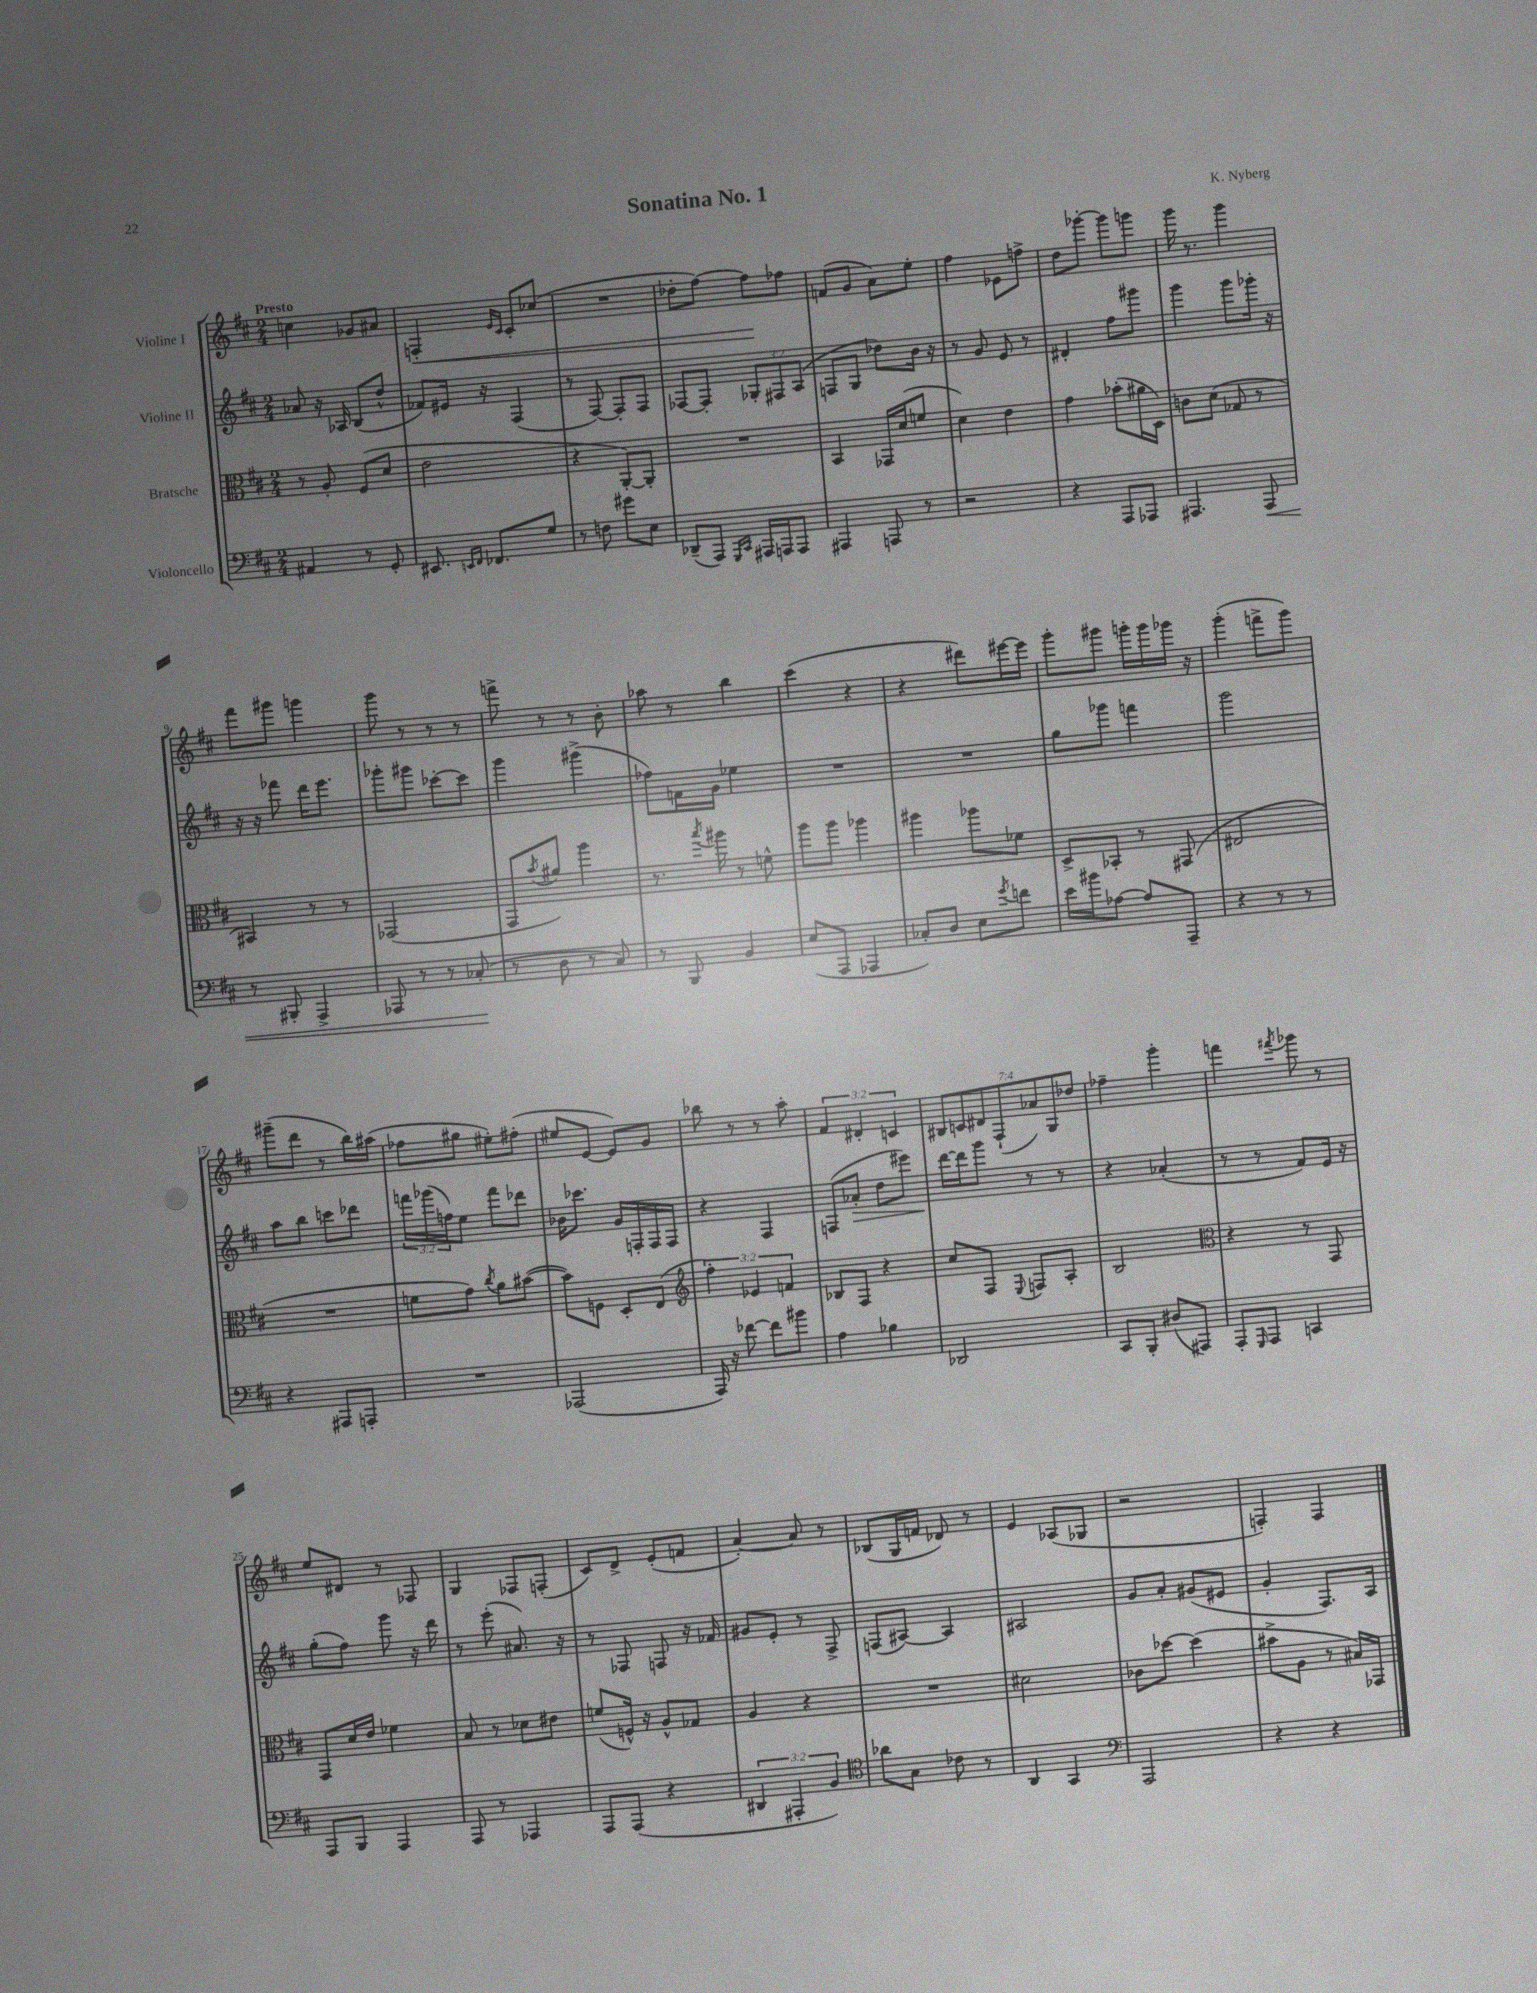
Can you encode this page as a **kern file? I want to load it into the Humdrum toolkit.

**kern	**dynam	**kern	**kern	**dynam	**kern	**dynam
*part4	*part4	*part3	*part2	*part2	*part1	*part1
*staff4	*staff4	*staff3	*staff2	*staff2	*staff1	*staff1
*I"Violoncello	*	*I"Bratsche	*I"Violine II	*	*I"Violine I	*
*clefF4	*	*clefC3	*clefG2	*	*clefG2	*
*k[f#c#]	*	*k[f#c#]	*k[f#c#]	*	*k[f#c#]	*
*M2/4	*	*M2/4	*M2/4	*	*M2/4	*
=1	=1	=1	=1	=1	=1	=1
!	!	!	!	!	!LO:TX:a:B:t=Presto	!
4AA#X/	.	8r	8a-X/	.	4ccn\	.
.	.	8A'/	16r	.	.	.
.	.	.	16A-X/	.	.	.
8r	.	(8F#/L	(8B/L	.	8g-X/L	.
8GG'/	.	8d/J	8dd^^/J	.	8a#X/J	.
=2	=2	=2	=2	=2	=2	=2
!	!	!	!	!	!	!LO:HP:b
8.EE#X/	.	2e\	8f-X/L)	.	4Fn'/	<
.	.	.	16e#X/Jk	.	.	.
16qqEEn/LL	.	.	.	.	.	.
16qqFF#/JJ	.	.	.	.	.	.
8.FF-X/L	.	.	16r	.	.	.
.	.	.	.	.	16qqe/LL	.
.	.	.	.	.	16qqc#/JJ	.
.	.	.	(4F#/	.	8c#'/L	.
8G/J	.	.	.	.	(8cc-X/J	.
=3	=3	=3	=3	=3	=3	=3
8r	.	4r	8r	.	2r	.
8Fn\	.	.	[8F#/)	.	.	.
8g#X\L	.	[8AA'/L)	8F#'/L]	.	.	.
8E\J	.	8AA'/J]	8F#/J	.	.	.
=4	=4	=4	=4	=4	=4	=4
(8DD-X~/L	.	2r	[8F-X/L	.	8dd-X'\L	.
8AAA/J)	.	.	8F-'/J]	.	[8ff#\J)	.
16qqGGG/LL	.	.	.	.	.	.
16qqCC#/JJ	.	.	.	.	.	.
16AAA#X/LL	.	.	12G-X'/L	.	8ff#\L]	.
16AAAn/J	.	.	.	.	.	.
.	.	.	12F#X/	.	.	.
8AAA/J	.	.	.	.	8ff-X\J	[
.	.	.	(12A/J	.	.	.
=5	=5	=5	=5	=5	=5	=5
4AAA#X/	.	4BB/	8Fn/L	.	(8fn/L	.
.	.	.	8G/J	.	8g/J	.
8AAAn/	.	16GG-X/LL	8dd-X\L)	.	8a\L)	.
.	.	(16d/J	.	.	.	.
8r	.	8fn/J	16b\Jk	.	8ee'\J	.
.	.	.	16r	.	.	.
=6	=6	=6	=6	=6	=6	=6
2r	.	4d\)	8r	.	4ff#\	.
.	.	.	8g/	.	.	.
.	.	4e\	8e/	.	8e-X\L	.
.	.	.	8r	.	8ffn^\J	.
=7	=7	=7	=7	=7	=7	=7
4r	.	4g\	4d#X'/	.	8dd\L	.
.	.	.	.	.	[8ggg-X'\J	.
8AAA/L	.	(8b-X'\L	8ff#\L	.	8ggg-\L]	.
8AAA-X/J	.	16a#X\L	8ggg#X\J	.	8gggn\J	.
.	.	16D\JJ)	.	.	.	.
=8	=8	=8	=8	=8	=8	=8
4.AAA#X/	.	8cn\L	4ggg\	.	16ggg\	.
.	.	.	.	.	8.r	.
.	.	(8d\J	.	.	.	.
.	.	8G-X/	8ggg\L	.	4ggg\	.
!	!LO:HP:b	!	!	!	!	!
8AAA#/	<	8r	16ggg-X'\Jk	.	.	.
.	.	.	16r	.	.	.
!!LO:LB:g=z
=9	=9	=9	=9	=9	=9	=9
8r	.	4BB#X/)	16r	.	8fff#\L	.
.	.	.	16r	.	.	.
8BBB#X'/	.	.	8fff-X\	.	8ggg#X\J	.
4AAA^/	.	8r	16ddd\KL	.	4gggn\	.
.	.	.	8.eee\J	.	.	.
.	.	8r	.	.	.	.
=10	=10	=10	=10	=10	=10	=10
8AAA-X/	.	(2GG-X/	8ggg-X'\L	.	8ggg\	.
8r	.	.	8ggg#X\J	.	8r	.
8r	.	.	[8ccc-X'\L	.	8r	.
(8C-X'/	.	.	8ccc-\J]	.	8r	.
.	[	.	.	.	.	.
=11	=11	=11	=11	=11	=11	=11
8r	.	8GG/L	4ggg\	.	8fffn^\	.
.	.	8qb/	.	.	.	.
8D\	.	8a#X/J)	.	.	8r	.
8r	.	4aa\	(4ggg#X^\	.	8r	.
8C#/)	.	.	.	.	8b'\	.
=12	=12	=12	=12	=12	=12	=12
8r	.	8.r	8ff-X\L)	.	8aa-X\	.
8BBB/	.	.	16fn\L	.	8r	.
.	.	8qbb/	.	.	.	.
.	.	16aa#X\	16g\JJ	.	.	.
4BB/	.	8r	4ee-X\	.	4bb\	.
.	.	8fn^^\	.	.	.	.
=13	=13	=13	=13	=13	=13	=13
(8E/L	.	8aa\L	2r	.	(4ccc#\	.
8AAA/J	.	8aa\J	.	.	.	.
4AAA-X/	.	4aa-X\	.	.	4r	.
=14	=14	=14	=14	=14	=14	=14
8C-X'/L)	.	4aa#X\	2r	.	4r	.
8D/J	.	.	.	.	.	.
8E\L	.	8aa-X\L	.	.	8ddd#X\L)	.
8qg/	.	.	.	.	.	.
8fn\J	.	8f-X\J	.	.	[16eee#X\L	.
.	.	.	.	.	16eee#\JJ]	.
=15	=15	=15	=15	=15	=15	=15
16e\LL	.	8D^/L	8gg\L	.	8ggg'\L	.
16b#X\J	.	.	.	.	.	.
[8A-X\J	.	8BB-X'/J	8ggg-X\J	.	8ggg#X\J	.
8A-/L]	.	8r	4fffn\	.	16gggn'\LL	.
.	.	.	.	.	16ggg\	.
8AAA~/J	.	(8GG#X/	.	.	16ggg-X\JJ	.
.	.	.	.	.	16r	.
=16	=16	=16	=16	=16	=16	=16
4r	.	2E#X/	2ggg\	.	(4ggg'\	.
8r	.	.	.	.	8fffn^\L	.
8r	.	.	.	.	8ggg\J)	.
!!LO:LB:g=z
=17	=17	=17	=17	=17	=17	=17
4r	.	2r	8aa\L	.	(8ggg#X~\L	.
.	.	.	8bb\J	.	8ddd\J	.
8AAA#X/L	.	.	8cccn\L	.	8r	.
8AAAn'/J	.	.	8ddd-X\J	.	16bb\LL)	.
.	.	.	.	.	(16aa#X\JJ	.
=18	=18	=18	=18	=18	=18	=18
2r	.	8fn\L	24fffn\LL	.	8ff-X\L	.
.	.	.	(24ggg-X\	.	.	.
.	.	.	24ffn\J)	.	.	.
.	.	8g\J)	8ee\J	.	8gg#X\J	.
.	.	8qcc#/	.	.	.	.
.	.	8a\L	8fff\L	.	8ee#X'\L)	.
.	.	([8b#X\J	8ddd-X\J	.	(8ff#X'\J	.
=19	=19	=19	=19	=19	=19	=19
(2AAA-X/	.	8b#\L])	16b-X\KL	.	8ee#X/L	.
.	.	.	8.ccc-X\J	.	.	.
.	.	8Fn\J	.	.	[8e/J	.
.	.	8D'/L	16g/LL	.	8e/L])	.
.	.	.	16Fn'/	.	.	.
.	.	(8E/J	16F/	.	8g/J	.
.	.	.	16F/JJ	.	.	.
=20	=20	=20	=20	=20	=20	=20
*	*	*clefG2	*	*	*	*
16AAA/)	.	6ff#'\)	4r	.	8bb-X\	.
16r	.	.	.	.	.	.
[8f-X\	.	.	.	.	8r	.
.	.	6e-X/	.	.	.	.
8f-\L]	.	.	4F#/	.	8r	.
.	.	6fn/	.	.	.	.
8b#X\J	.	.	.	.	8aa'\	.
=21	=21	=21	=21	=21	=21	=21
4A\	.	8B-X/L	(8Fn/L	.	6f#/	.
!	!	!	!	!LO:HP:b	!	!
.	.	8F#/J	8a-X'/J	>	.	.
.	.	.	.	.	6d#X'/	.
4B-X\	.	4r	8dd\L	.	.	.
.	.	.	.	.	6cn/	.
.	.	.	8eee#X\J)	.	.	.
=22	=22	=22	=22	=22	=22	=22
2DD-X/	.	8cc#/L	[16ddd\LL	.	14B#X/L	.
.	.	.	16ddd\J]	]	.	.
.	.	.	.	.	14cn/	.
.	.	8F#/J	8ggg\J	.	.	.
.	.	.	.	.	14d#X/	.
.	.	.	.	.	(14F#`/	.
.	.	8qqE/	.	.	.	.
.	.	8Fn/L	8r	.	.	.
.	.	.	.	.	14a-X/)	.
.	.	.	.	.	14G/	.
.	.	8A'/J	8r	.	.	.
.	.	.	.	.	14dd-X/J	.
=23	=23	=23	=23	=23	=23	=23
8CC#/L	.	2B/	4r	.	4ff-X~\	.
8BBB'/J	.	.	.	.	.	.
(8D#X/L	.	.	(4a-X'/	.	4ggg'\	.
8AAA#X/J)	.	.	.	.	.	.
=24	=24	=24	=24	=24	=24	=24
*	*	*clefC3	*	*	*	*
8AAA'/L	.	4r	8r	.	4fffn\	.
16qqGGG/	.	.	.	.	.	.
8AAA/J	.	.	8r	.	.	.
.	.	.	.	.	8qfff#X/	.
4CCn/	.	8r	8f#/L)	.	8ggg-X\	.
.	.	8GG/	16e/Jk	.	8r	.
.	.	.	16r	.	.	.
!!LO:LB:g=z
=25	=25	=25	=25	=25	=25	=25
8AAA/L	.	8GG/L	(8gg'\L	.	8ee/L	.
8BBB/J	.	16d/L	8ff#\J)	.	8d#X/J	.
.	.	16e/JJ	.	.	.	.
4AAA/	.	4f-X\	8ggg\	.	8r	.
.	.	.	16r	.	8F-X/	.
.	.	.	16ddd\	.	.	.
=26	=26	=26	=26	=26	=26	=26
8AAA/	.	8B/	8r	.	4G/	.
8r	.	8r	(8eee'\	.	.	.
4AAA-X/	.	8d-X\L	8.a#X/)	.	8F-X/L	.
.	.	8e#X\J	.	.	(8Fn'/J	.
.	.	.	16r	.	.	.
=27	=27	=27	=27	=27	=27	=27
8AAA/L	.	(8fn/L	8r	.	8c#/L)	.
(8AAA/J	.	16Fn^^/Jk)	8F-X/	.	8d^/J	.
.	.	16r	.	.	.	.
4r	.	8A^^/L	8Fn/	.	(8e'/L	.
.	.	8G-X/J	16r	.	8fn/J	.
.	.	.	16f-X/	.	.	.
=28	=28	=28	=28	=28	=28	=28
6DD#X/	.	4A/	8g#X/L	.	[4a'/)	.
.	.	.	8e'/J	.	.	.
6AAA#X'/	.	.	.	.	.	.
.	.	4r	8r	.	8a/]	.
6BB/)	.	.	.	.	.	.
.	.	.	8F#^/	.	8r	.
=29	=29	=29	=29	=29	=29	=29
*clefC4	*	*	*	*	*	*
8a-X\L	.	2r	(8Fn/L	.	(8B-X/L	.
8G\J	.	.	[8A#X/J)	.	16G/L	.
.	.	.	.	.	16fn/JJ	.
8c-X\	.	.	4A#/]	.	8d-X/)	.
8r	.	.	.	.	8r	.
=30	=30	=30	=30	=30	=30	=30
4AA/	.	2d#X\	2A#X/	.	4e/	.
4GG/	.	.	.	.	(8A-X/L	.
.	.	.	.	.	8G-X/J	.
=31	=31	=31	=31	=31	=31	=31
*clefF4	*	*	*	*	*	*
2AAA/	.	8c-X\L	8g/L	.	2r	.
.	.	[8dd-X\J	8a'/J	.	.	.
.	.	(4dd-\]	(8g#X/L	.	.	.
.	.	.	8e#X/J	.	.	.
=32	=32	=32	=32	=32	=32	=32
4r	.	8b#X^\L	4g'/	.	4Fn'/)	.
.	.	8A\J	.	.	.	.
4r	.	8r	8.F#/L)	.	4F/	.
.	.	16B#X/LL)	.	.	.	.
.	.	16GG-X/JJ	16A/Jk	.	.	.
==	==	==	==	==	==	==
*-	*-	*-	*-	*-	*-	*-
